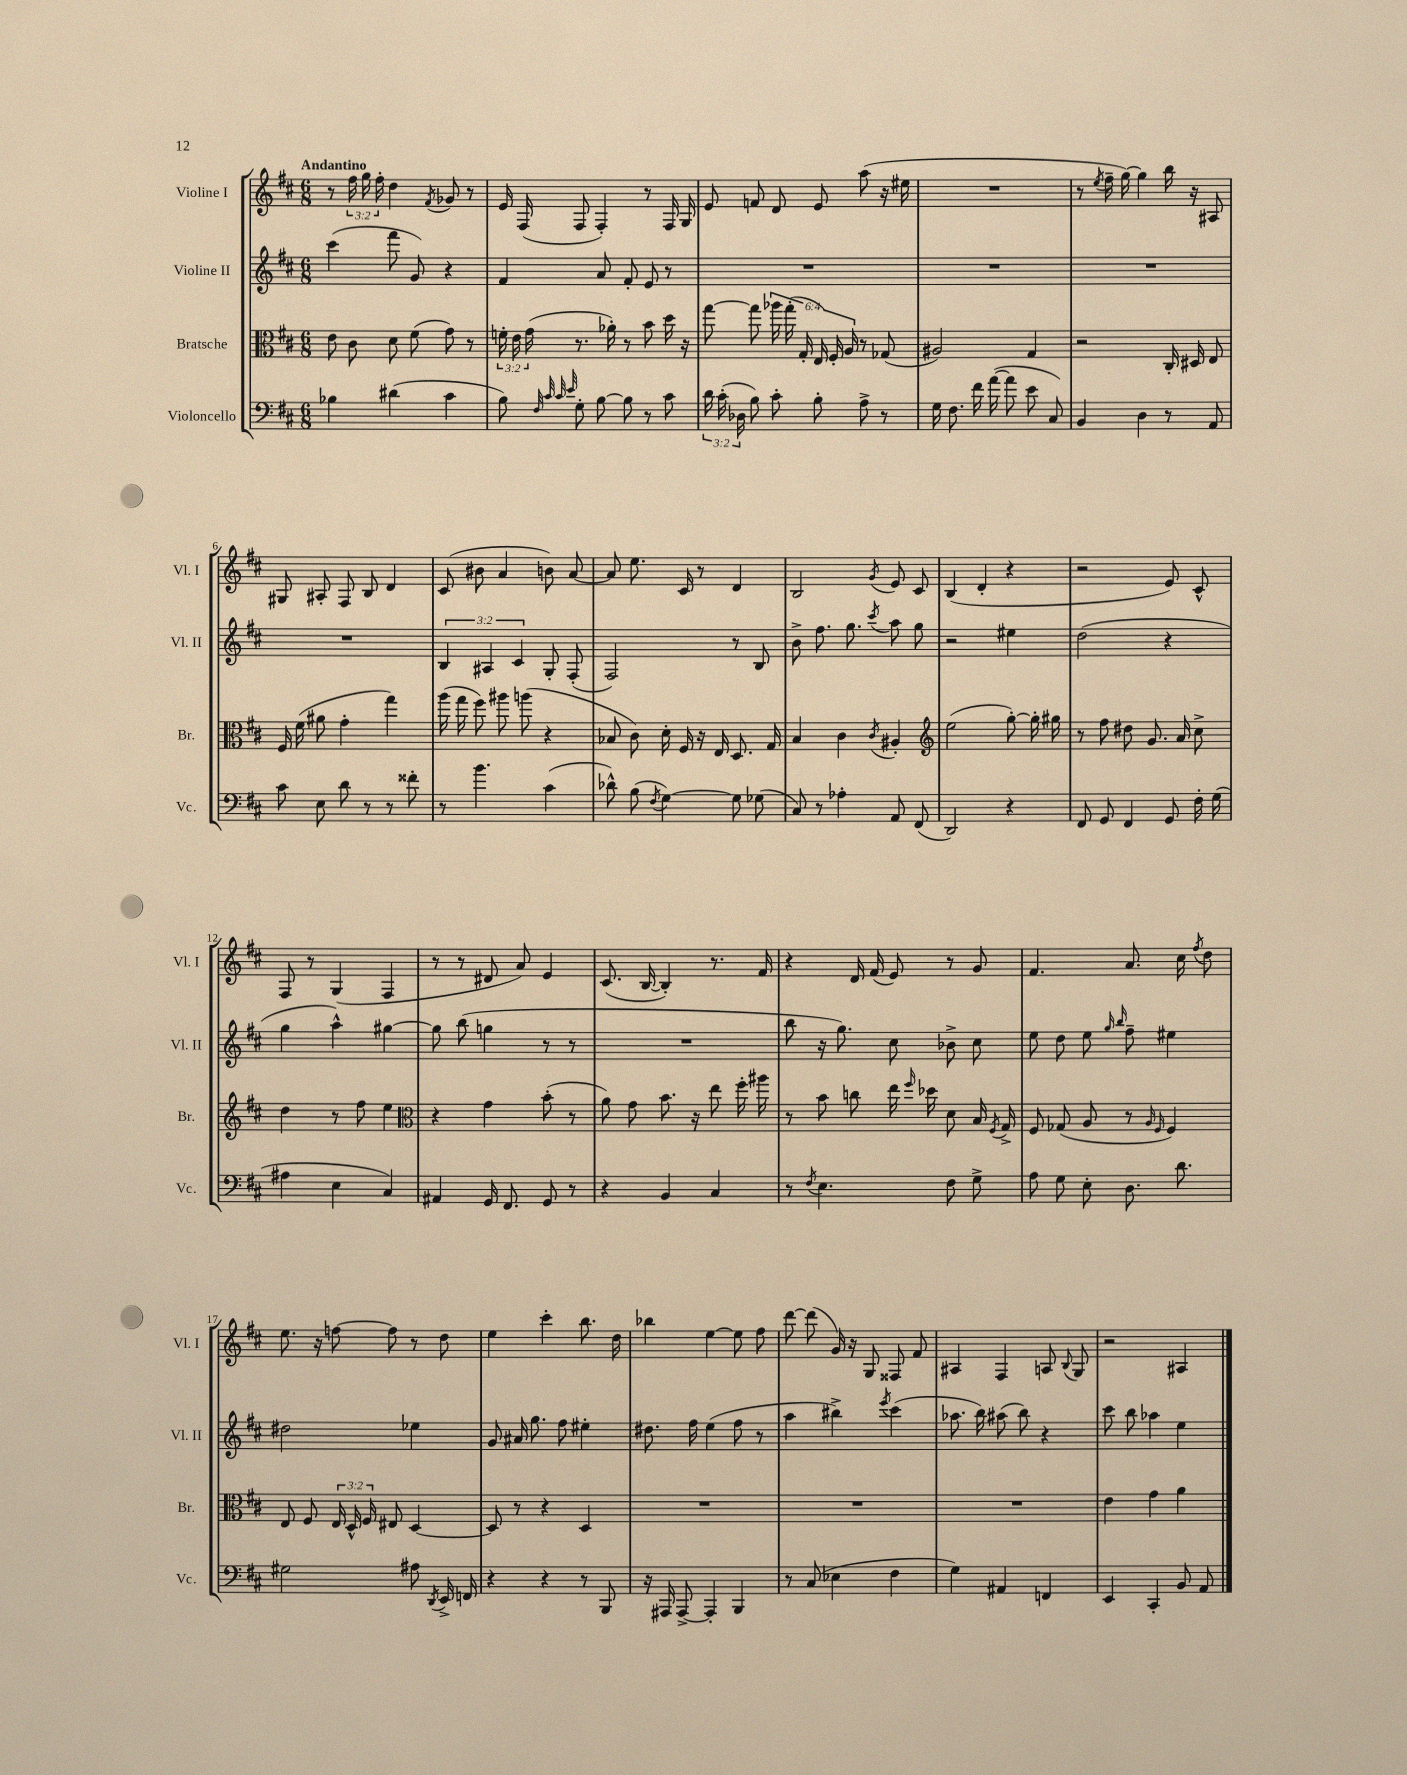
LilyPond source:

<<
\new StaffGroup <<
\new Staff = "s0" \with { instrumentName = "Violine I" shortInstrumentName = "Vl. I" } {
    \clef treble \key d \major \numericTimeSignature \time 6/8 \override Staff.TupletNumber.text = #tuplet-number::calc-fraction-text \tempo "Andantino"
    \autoBeamOff r8 \tuplet 3/2 { fis''16 g''16 fis''16-. } d''4 \acciaccatura { fis'8 } ges'8 r8 |
    e'16 fis16( fis8 fis4-.) r8 fis16 g16 |
    e'8 f'8 d'8 e'8 a''8( r16 eis''16 |
    R2. |
    r8 \acciaccatura { e''8 } fis''16-- g''16~) g''4 b''16 r16 ais8 |
    gis8 ais8-. fis8 b8 d'4 |
    cis'8( bis'8 a'4 b'8) a'8~ |
    a'8 e''8. cis'16 r8 d'4 |
    b2 \acciaccatura { g'8 } e'8 cis'8 |
    b4( d'4-. r4 |
    r2 e'8) cis'8-^ |
    fis8 r8 g4( fis4 |
    r8 r8 dis'8 a'8) e'4 |
    cis'8.( b16~ b4-.) r8. fis'16 |
    r4 d'16 fis'16( e'8) r8 g'8 |
    fis'4. a'8. cis''16 \acciaccatura { fis''8 } d''8 |
    e''8. r16 f''8~ f''8 r8 d''8 |
    e''4 cis'''4-. b''8. d''16 |
    bes''4 e''4~ e''8 fis''8 |
    d'''8~ d'''8( g'16) r16 g8 fisis8 fis'8 |
    ais4 fis4 a8 \appoggiatura { b8 } g8 |
    r2 ais4 \bar "|." |
}
\new Staff = "s1" \with { instrumentName = "Violine II" shortInstrumentName = "Vl. II" } {
    \clef treble \key d \major \numericTimeSignature \time 6/8 \override Staff.TupletNumber.text = #tuplet-number::calc-fraction-text
    \autoBeamOff cis'''4( fis'''8 g'8) r4 |
    fis'4 a'8 fis'8-. e'8 r8 |
    R2. |
    R2. |
    R2. |
    R2. |
    \tuplet 3/2 { b4 ais4 cis'4 } g8-. fis8-.( |
    fis2) r8 b8 |
    b'8-> fis''8. g''8. \acciaccatura { cis'''8 } a''8 g''8 |
    r2 eis''4 |
    d''2( r4 |
    g''4 a''4-^) gis''4~ |
    gis''8 b''8( g''4 r8 r8 |
    R2. |
    b''8 r16 g''8.) cis''8 bes'8-> cis''8 |
    e''8 d''8 e''8 \grace { g''16 b''16 } fis''8-- eis''4 |
    dis''2 ees''4 |
    g'8 ais'16 g''8. fis''8 eis''4-. |
    dis''8. fis''16 e''4( fis''8 r8 |
    a''4 bis''4->) \acciaccatura { e'''8 } cis'''4( |
    aes''8. b''16) ais''8( b''8) r4 |
    cis'''8 b''8 aes''4 e''4 \bar "|." |
}
\new Staff = "s2" \with { instrumentName = "Bratsche" shortInstrumentName = "Br." } {
    \clef alto \key d \major \numericTimeSignature \time 6/8 \override Staff.TupletNumber.text = #tuplet-number::calc-fraction-text
    \autoBeamOff e'8 cis'8 d'8 fis'8( g'8) r8 |
    \tuplet 3/2 { f'16-. e'16 g'16( } r8. aes'16-.) r8 b'8 d''16 r16 |
    g''8~ g''8 \tuplet 6/4 { aes''16 g''16-.( g16-. e16) fis16-. a16 } r8 ges8( |
    ais2) g4 |
    r2 cis16-. dis16 e8 |
    fis16 fis'16( ais'8 g'4-. g''4) |
    a''16( g''16 fis''8) ais''8 a''8( r4 |
    bes8 cis'8) d'16-. fis16 r16 e16 d8. g16 |
    b4 cis'4 \acciaccatura { cis'8 } ais4-. |
    \clef treble e''2( g''8~-.) g''16-. gis''16 |
    r8 fis''8 dis''8 g'8. a'16 cis''8-> |
    d''4 r8 fis''8 e''4 |
    \clef alto r4 g'4 b'8-.( r8 |
    a'8) g'8 b'8. r16 e''8 fis''16-. ais''16 |
    r8 b'8 c''8 e''16 \grace { fis''16 } des''16 d'8 b16 \acciaccatura { fis8 } g16-> |
    fis8 ges8( a8 r8 \grace { a16 fis16 } fis4) |
    e8 fis8 \tuplet 3/2 { e16 d16-^ fis16 } eis8 d4~ |
    d8 r8 r4 d4 |
    R2. |
    R2. |
    R2. |
    e'4 g'4 a'4 \bar "|." |
}
\new Staff = "s3" \with { instrumentName = "Violoncello" shortInstrumentName = "Vc." } {
    \clef bass \key d \major \numericTimeSignature \time 6/8 \override Staff.TupletNumber.text = #tuplet-number::calc-fraction-text
    \autoBeamOff bes4 dis'4( cis'4 |
    b8) \grace { fis32 cis'32 cis'32 e'32 } g8-. b8~ b8 r8 cis'8 |
    \tuplet 3/2 { d'16 cis'16-.( des16 } b8) cis'8-. b8-. a8-> r8 |
    g16 fis8. fis'16 a'16~( a'8 e'8 cis8) |
    b,4 d4 r8 a,8 |
    cis'8 e8 d'8 r8 r8 fisis'8-. |
    r8 b'4. cis'4( |
    des'8-^) b8( \acciaccatura { fis8 } g4~) g8 ges8( |
    cis8) r8 aes4-. a,8 fis,8( |
    d,2) r4 |
    fis,8 g,8 fis,4 g,8 fis16-. g16( |
    ais4 e4 cis4) |
    ais,4 g,16 fis,8. g,8 r8 |
    r4 b,4 cis4 |
    r8 \acciaccatura { fis8 } e4. fis8 g8-> |
    a8 g8 e8-. d8. d'8. |
    gis2 ais8 \acciaccatura { d,8 } e,16-> f,16 |
    r4 r4 r8 b,,8 |
    r16 ais,,16 ais,,8~-> ais,,4-. b,,4 |
    r8 cis8( ees4 fis4 |
    g4) ais,4 f,4 |
    e,4 cis,4-. b,8 a,8 \bar "|." |
}
>>
>>
